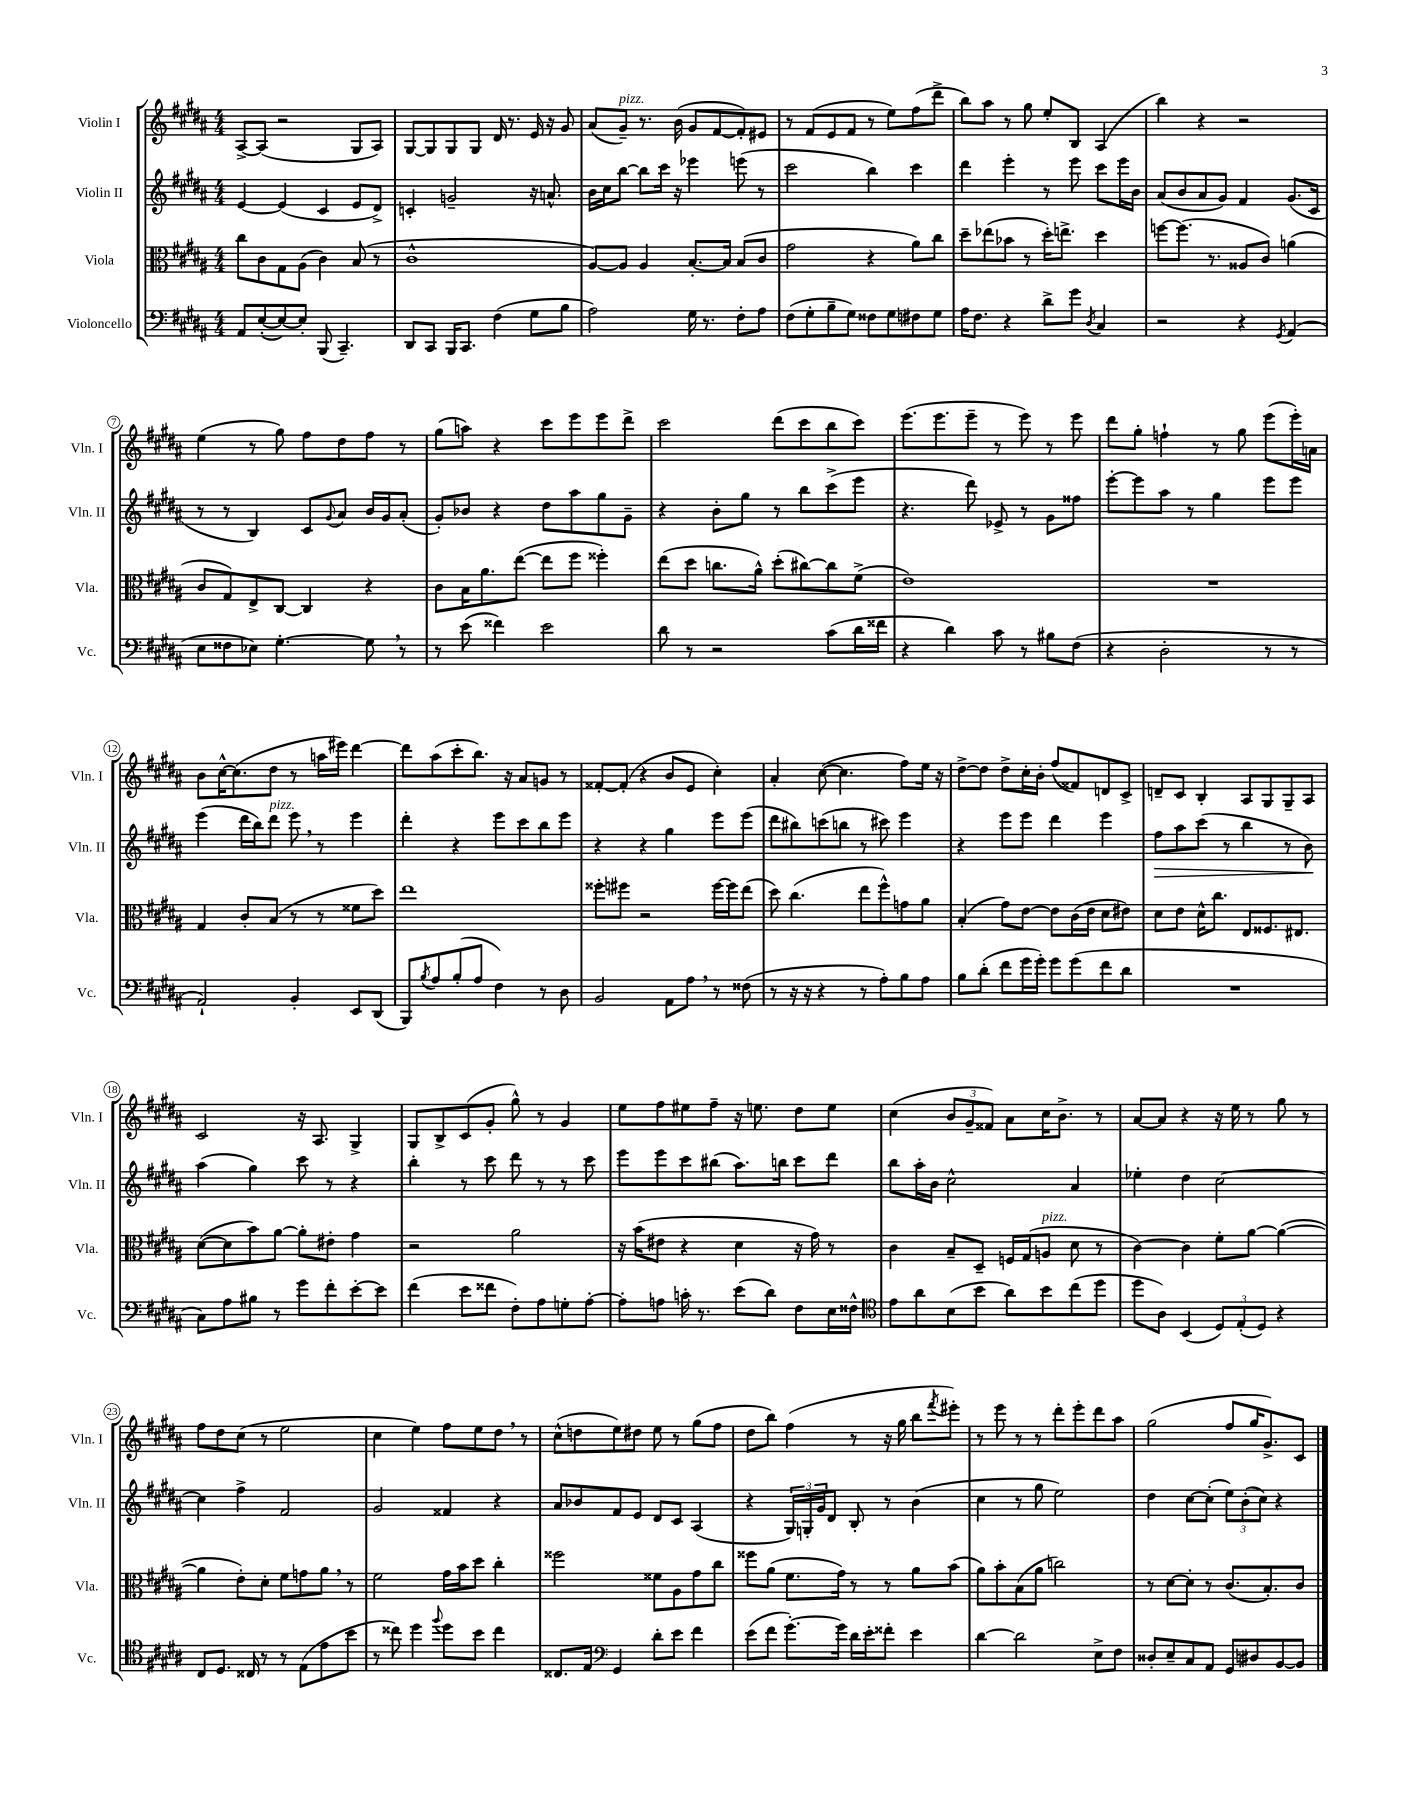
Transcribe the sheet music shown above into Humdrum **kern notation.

**kern	**kern	**kern	**kern
*staff4	*staff3	*staff2	*staff1
*clefF4	*clefC3	*clefG2	*clefG2
*k[f#c#g#d#a#]	*k[f#c#g#d#a#]	*k[f#c#g#d#a#]	*k[f#c#g#d#a#]
*M4/4	*M4/4	*M4/4	*M4/4
8AA#	8cc#	[4e	[8A#^
([8E'	8c#	.	(8A#]
8E_)	8G#	(4e]	2r
8E']	(8A#	.	.
(8BBB	4c#)	4c#	.
4.CC#~)	.	.	.
.	(8B	8e	8G#
.	8r	8d#^)	8A#)
=	=	=	=
8DD#	1c#^^	4c'	[8G#
8CC#	.	.	8G#]
16BBB	.	2g~	8G#
8.CC#	.	.	.
.	.	.	8G#
(4F#	.	.	16d#
.	.	.	8.r
8G#	.	16r	16e
.	.	8.a^^	16r
8B	.	.	8g#
=	=	=	=
2A#)	[8A#)	16b	(8a#
.	.	16cc#	.
.	8A#]	[8bb	8g#~)
.	4A#	8bb]	8.r
.	.	16ccc#	.
.	.	16r	(16b
16G#	[8.B'	4eee-	8g#
8.r	.	.	.
.	.	.	[8f#
.	16B]	.	.
8F#'	(8B	(8eee	8f#'])
8A#	8c#	8r	8e#
=	=	=	=
(8F#	2g#	2ccc#	8r
8G#'	.	.	(8f#
8B~	.	.	8e
8G#)	.	.	8f#
8F##	4r	4bb)	8r
8G#	.	.	8ee)
8F#	8a#)	4ccc#	(8ff#
8G#	8cc#	.	8ddd#^
=	=	=	=
16A#	8dd#~	4ddd#	8bb)
8.F#	.	.	.
.	(8ee-	.	8aa#
4r	8b-	4eee'	8r
.	8r	.	8gg#
8d#^	16dd#')	8r	8ee'
.	8.ee^	.	.
8g#	.	8eee	8B
8qD#	.	.	.
4C#	4dd#	8ccc#	(4A#
.	.	16eee	.
.	.	16b	.
=	=	=	=
2r	[8ff	(8a#	4bb)
.	(8.ff]	8b	.
.	.	8a#	4r
.	8.r	.	.
.	.	8g#)	.
4r	8A##	4f#	2r
.	8c#)	.	.
8qGG#	.	.	.
(4AA#	(4a	(8.g#	.
.	.	16c#	.
=	=	=	=
8E	8c#	8r	(4ee
8F##	8G#)	8r	.
8E-)	8E^	4B)	8r
[4.G#'	[8C#	.	8gg#)
.	4C#]	8c#	8ff#
.	.	8qqg#	.
.	.	8a#	8dd#
8G#]	4r	16b	8ff#
.	.	16g#	.
8r	.	(8a#'	8r
=	=	=	=
8r	8c#	8g#')	(8gg#
(8e	16B	8b-	8aa)
.	8.a#	.	.
4f##)	.	4r	4r
.	([8ee	.	.
2e	8ee]	8dd#	8ccc#
.	8ff#	8aa#	8eee
.	4ff##')	8gg#	8eee
.	.	8g#~	8ddd#^
=	=	=	=
8d#	(8ee	4r	2ccc#
8r	8dd#	.	.
2r	8.cc	8b'	.
.	.	8gg#	.
.	16a#^^)	.	.
.	(8dd#'	8r	(8ddd#
.	[8cc#)	8bb	8ccc#
(8c#	8cc#]	(8ccc#^	8bb
16d#	(8f#^	8eee	8ccc#)
16f##	.	.	.
=	=	=	=
4r	1e)	4.r	(8.eee
.	.	.	8.eee
4d#)	.	.	.
.	.	8ddd#)	8eee~
8c#	.	8e-^	8r
8r	.	8r	8eee)
8B#	.	8g#	8r
(8F#	.	8ff##	8eee
=	=	=	=
4r	1r	[8eee'	8ddd#
.	.	8eee]	8gg#'
2D#'	.	8aa#	4ff`
.	.	8r	.
.	.	4gg#	8r
.	.	.	8gg#
8r	.	8eee	(8eee
8r	.	8eee	16eee')
.	.	.	16a
=	=	=	=
2AA#`)	4G#	(4eee	8b
.	.	.	[16cc#^^
.	.	.	(8.cc#]
.	8c#'	16ddd#	.
.	.	16bb)	.
.	(8B	8ddd#	8dd#
4BB'	8r	8eee	8r
.	8r	8r	16aa
.	.	.	16eee#)
8EE	8f##	4eee	[4ddd#
(8DD#	8dd#)	.	.
=	=	=	=
8BBB)	1ee	4ddd#'	8ddd#]
8qB	.	.	.
8A#	.	.	(8aa#
(8B'	.	4r	8ccc#'
8A#	.	.	8.bb)
4F#)	.	8eee	.
.	.	.	16r
.	.	8ccc#	8a#
8r	.	8bb	8g
8D#	.	8eee	8r
=	=	=	=
2BB	8ff##'	4r	[8f##'
.	8ff#	.	(8f##']
.	2r	4r	4r
8AA#	.	4gg#	8b
8A#	.	.	8e
8r	[16ff#	8eee	4cc#')
.	16ff#]	.	.
(8F##	(8ee	(8eee	.
=	=	=	=
8r	8dd#)	8ddd#	4a#'
16r	(4.cc#	8bb#)	.
16r	.	.	.
4r	.	(8ccc	([8cc#
.	.	8bb	4.cc#]
8r	8ee	8r	.
8A#')	8ff#^^)	8ccc#)	.
8B	8g	4eee	8ff#)
8A#	8a#	.	16ee
.	.	.	16r
=	=	=	=
8B	(4B'	4r	[8dd#^
(8d#'	.	.	8dd#]
8f#	8g#)	8eee	8dd#^
16g#	[8e	8eee	16cc#'
16g#')	.	.	16b'
8g#	8e]	4ddd#	(8ff#
(8g#	(16c#	.	8f##)
.	16e	.	.
8f#	8d#	4eee	8d
8d#	8e#)	.	8c#^
=	=	=	=
1r	8d#	8ff#	8d~
.	8e	8aa#	8c#
.	16d#^^	(8ccc#	4B'
.	8.cc#	.	.
.	.	8r	.
.	8E	4bb	8A#
.	8.F##	.	8G#
.	.	8r	8G#~
.	8.E#	.	.
.	.	8b)	8A#
=	=	=	=
8C#)	([8d#	(4aa#	2c#
8A#	8d#]	.	.
8B#	8b)	4gg#)	.
8r	[8a#	.	.
8g#	8a#']	8ccc#	16r
.	.	.	8.A#
8f#'	8e#'	8r	.
[8e'	4g#	4r	4G#^
8e]	.	.	.
=	=	=	=
(4f#	2r	4bb'	8G#
.	.	.	8B^
8e	.	8r	(8c#
8f##	.	8ccc#	8g#'
8F#')	2a#	8ddd#	8gg#^^)
8A#	.	8r	8r
8G'	.	8r	4g#
[8A#'	.	8ccc#	.
=	=	=	=
8A#']	16r	8eee	8ee
.	(16b	.	.
8A	8e#	8eee	8ff#
16c'	4r	8ccc#	8ee#
8.r	.	.	.
.	.	(8bb#	8ff#~
(8e	4d#	8.aa#)	16r
.	.	.	8.ee
8d#)	.	.	.
.	.	16bb	.
8F#	16r	8ccc#	8dd#
.	16g#)	.	.
16E	8r	8ddd#	8ee
16F##^^	.	.	.
=	=	=	=
*clefC4	*	*	*
8e	4c#	8bb	(4cc#
8a#	.	16aa#'	.
.	.	16b	.
(8B	8B~	2cc#^^	12b
.	.	.	12g#~
8b	8D#~	.	.
.	.	.	12f##)
8a#)	16F	.	8a#
.	(16G#	.	.
8b	8A	.	16cc#
.	.	.	8.b^
(8cc#	8d#	4a#	.
8dd#	8r	.	8r
=	=	=	=
8dd#	[4c#)	4ee-'	[8a#
8A#)	.	.	8a#]
(4BB	4c#]	4dd#	4r
12D#)	8f#'	[2cc#	16r
.	.	.	16ee
(12E'	.	.	.
.	[8a#	.	8r
12D#)	.	.	.
4r	(4a#_	.	8gg#
.	.	.	8r
=	=	=	=
8C#	4a#]	4cc#]	8ff#
8.D#	.	.	8dd#
.	8e')	4ff#^	(8cc#
16C##	.	.	.
8r	8d#'	.	8r
8r	8f#	2f#	2ee
(8E	8g	.	.
8e	8a#	.	.
8b	8r	.	.
=	=	=	=
8r	2f#	2g#	4cc#
8cc##)	.	.	.
4dd#	.	.	4ee)
8qqff#	.	.	.
8dd#	16g#	4f##	8ff#
.	16b	.	.
8b	8dd#	.	8ee
4cc##	4cc#'	4r	8dd#
.	.	.	8r
=	=	=	=
8.C##	2ff##	8a#	(8cc#^^
.	.	8b-	8dd
16E	.	.	.
*clefF4	*	*	*
4GG#	.	8f#	8ee)
.	.	8e	8dd#
8d#'	8f##	8d#	8ee
8e	8A#	8c#	8r
4f#	8g#	(4A#	(8gg#
.	8cc#	.	8ff#
=	=	=	=
(8e	8ff##	4r	8dd#
8f#	(8a#	.	8bb)
[8.g#')	8.f#	24G#)	(4ff#
.	.	24G'	.
.	.	24g#	.
.	.	8d#	.
16g#]	16g#)	.	.
16d#	8r	8B'	8r
16e'	.	.	.
8f##'	8r	8r	16r
.	.	.	16gg#
4e	8a#	(4b	8bb
.	.	.	8qfff#
.	(8b	.	8eee#')
=	=	=	=
[4d#	8a#)	4cc#	8r
.	8b'	.	8eee
2d#]	(8B	8r	8r
.	8a#	8gg#	8r
.	2cc)	2ee)	8ddd#'
.	.	.	8eee'
8E^	.	.	8ddd#
8F#	.	.	8aa#
=	=	=	=
8D##'	8r	4dd#	(2gg#
8E~	[8d#	.	.
8C#	8d#']	[8cc#	.
8AA#	8r	(8cc#']	.
8GG#	(8.c#	12ee)	8ff#
.	.	(12b'	.
8D#	.	.	16gg#
.	.	12cc#)	.
.	8.B')	.	8.g#^)
[8BB	.	4r	.
8BB]	8c#	.	8c#
==	==	==	==
*-	*-	*-	*-
